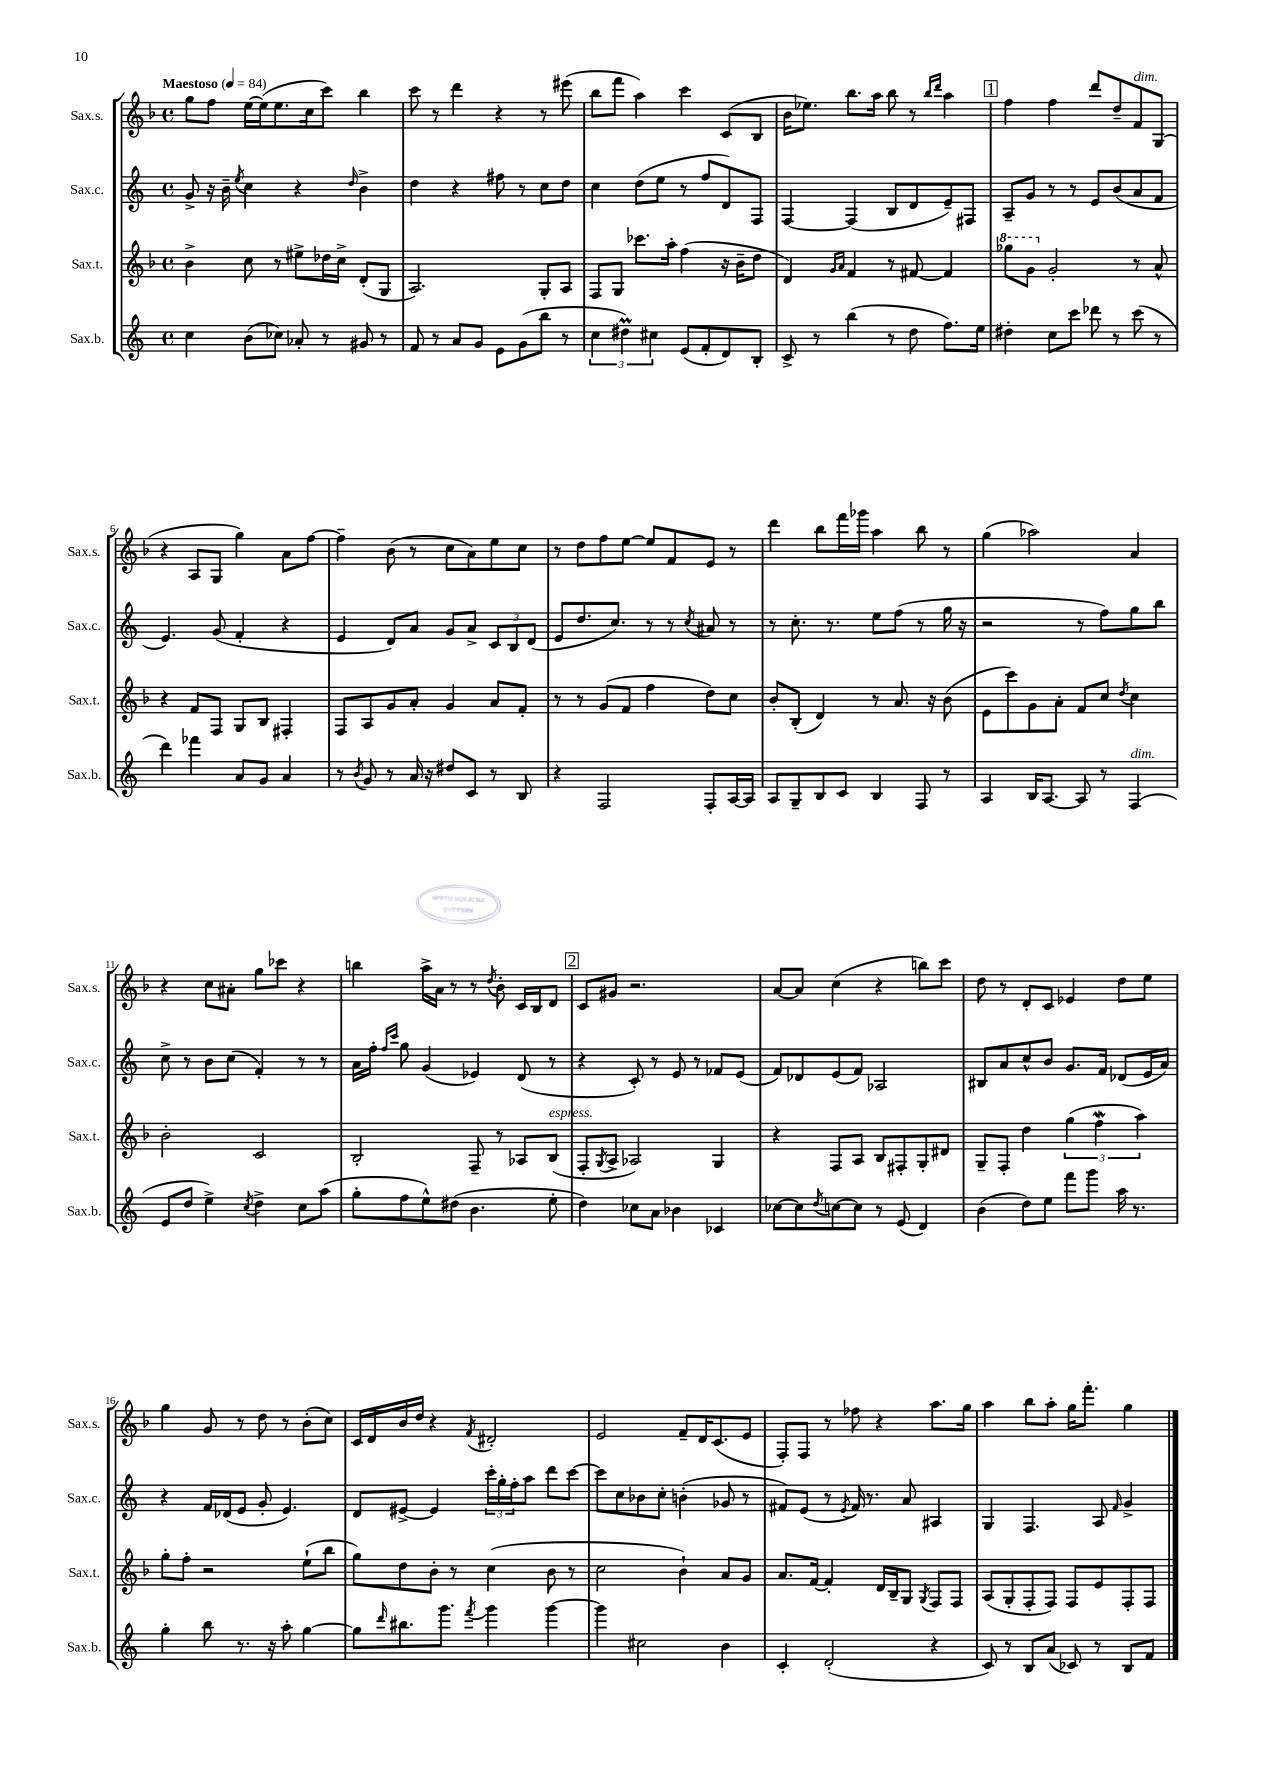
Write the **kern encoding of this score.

**kern	**kern	**kern	**kern
*staff4	*staff3	*staff2	*staff1
*clefG2	*clefG2	*clefG2	*clefG2
*k[]	*k[b-]	*k[]	*k[b-]
*M4/4	*M4/4	*M4/4	*M4/4
*met(c)	*met(c)	*met(c)	*met(c)
*MM84	*MM84	*MM84	*MM84
4cc	4b-^	8g^	8gg
.	.	16r	8ff
.	.	16b~	.
.	.	8qee	.
(8b	8cc	4cc	[16ee
.	.	.	(16ee]
8cc-)	8r	.	8.ee
8a-'	8ee#^	4r	.
.	.	.	16cc
8r	16dd-	.	8ccc)
.	16cc^	.	.
.	.	16qqdd	.
8g#	(8d'	4b^	4bb-
8r	8G	.	.
=	=	=	=
8f	2.A)	4dd	8ccc
8r	.	.	8r
8a	.	4r	4ddd
8g	.	.	.
8e	.	8ff#	4r
(8g	.	8r	.
8bb	8G'	8cc	8r
8r	8A	8dd	(8eee#
=	=	=	=
6cc	8F	4cc	8bb-
.	8G	.	8fff
6dd#)	.	.	.
.	8.ccc-	(8dd	4aa)
6cc#	.	.	.
.	.	8ee	.
.	16aa'	.	.
(8e	(4ff	8r	4ccc
8f'	.	8ff	.
8d)	16r	8d)	(8c
.	16b-~	.	.
8B'	8dd	8F	8B-
=	=	=	=
8c^	4d)	[4F	16b-
.	.	.	8.ee-)
8r	.	.	.
.	16qqg	.	.
.	16qqa	.	.
(4bb	4f	(4F]	8.bb-
.	.	.	16aa
8r	8r	8B	8bb-
8dd	[8f#	8d	8r
.	.	.	16qqbb-
.	.	.	16qqddd
8.ff)	4f#]	8e~)	4aa
.	.	8F#	.
16ee	.	.	.
=	=	=	=
4dd#'	8ggg-	8A~	4ff
.	8gg	8g	.
8cc	2g'	8r	4ff
8ccc	.	8r	.
8ddd-	.	8e	8ddd
8r	.	(8b	8dd~
(8ccc	8r	8a	8f
8r	8a^^	8f	(8G
=	=	=	=
4ddd)	4r	4.e)	4r
4fff-	8f	.	8A
.	8F	(8g	8G
8a	8G	4f'	4gg)
8g	8B-	.	.
4a	4F#'	4r	8a
.	.	.	[8ff
=	=	=	=
8r	8F	4e	4ff~]
8qb	.	.	.
8g	8A	.	.
8r	8g	8d)	(8b-
16a	8a'	8a	8r
16r	.	.	.
8dd#	4g	8g	8cc
8c	.	8a^	8a)
8r	8a	12c	8ee
.	.	12B	.
8B	8f'	.	8cc
.	.	(12d	.
=	=	=	=
4r	8r	8e	8r
.	8r	8.dd	8dd
2F	(8g	.	8ff
.	.	8.cc)	.
.	8f	.	[8ee
.	4ff	8r	8ee]
.	.	8r	8f
.	.	8qcc	.
8F'	8dd)	8a#	8e
[16A	8cc	8r	8r
16A]	.	.	.
=	=	=	=
8A	8b-'	8r	4ddd
8G~	(8B-'	8.cc'	.
8B	4d)	.	8bb-
.	.	8.r	.
8c	.	.	16fff
.	.	.	16ggg-
4B	8r	8ee	4aa
.	8.a	(8ff	.
8F	.	8r	8bb-
.	16r	.	.
8r	(8b-	16gg	8r
.	.	16r	.
=	=	=	=
4A	8e	2r	(4gg
.	8ccc)	.	.
16B	8g	.	2aa-)
[8.A	.	.	.
.	8a'	.	.
8A]	8f	8r	.
8r	8cc	8ff)	.
.	8qdd	.	.
(4F	4cc	8gg	4a
.	.	8bb	.
=	=	=	=
8e	2b-'	8cc^	4r
8dd	.	8r	.
4ee^)	.	8b	8cc
.	.	(8cc	8a#'
8qcc	.	.	.
4dd^	2c	4f')	8gg
.	.	.	8ccc-
8cc	.	8r	4r
(8aa	.	8r	.
=	=	=	=
8gg'	2B-'	16a	4bb
.	.	16ff'	.
.	.	16qqff	.
.	.	16qqccc	.
8ff	.	8gg	.
8ee^^)	.	(4g	16aa^
.	.	.	16a
(8dd#	.	.	8r
4.b	8F~	4e-)	8r
.	.	.	8qdd
.	8r	.	8b-'
.	8A-	(8d	16c
.	.	.	16B-
8ee'	(8B-	8r	8d
=	=	=	=
4dd)	8F'	4r	8c
.	8qG	.	.
.	8A^	.	8g#
8cc-	2A-)	8c')	2.r
8a	.	8r	.
4b-	.	8e	.
.	.	8r	.
4c-	4G	8f-	.
.	.	(8e	.
=	=	=	=
[8cc-	4r	8f)	[8a
8cc-]	.	8d-	8a]
8qdd	.	.	.
[8cc	8F	(8e	(4cc
8cc]	8A	8f)	.
8r	8B-	2A-	4r
(8e	8F#'	.	.
4d)	8G'	.	8bb)
.	8d#	.	8ccc
=	=	=	=
(4b	8G~	8B#	8dd
.	8F'	8a	8r
8dd)	4dd	8cc^^	8d'
8ee	.	8b	8c
8fff	(6gg	8.g	4e-
8ggg	.	.	.
.	6ff	.	.
.	.	16f	.
16aa	.	(8d-	8dd
8.r	.	.	.
.	6aa)	.	.
.	.	16e	8ee
.	.	16a)	.
=	=	=	=
4gg'	8gg'	4r	4gg
.	8ff'	.	.
8bb	2r	16f	8g
.	.	(16d-	.
8.r	.	8e	8r
.	.	8g'	8dd
16r	.	.	.
8aa'	.	4.e)	8r
[4gg	(8ee`	.	(8b-'
.	8bb-	.	8cc)
=	=	=	=
8gg]	8gg)	8d	16c
.	.	.	16d
16qqddd	.	.	.
8.bb#	8dd	[8e#^	16b-
.	.	.	16dd
.	8b-'	4e#]	4r
8.ggg	.	.	.
.	8r	.	.
8qfff	.	.	8qf
4ggg	(4cc	24ccc'	2d#'
.	.	24gg'	.
.	.	24ff'	.
.	.	8aa	.
[4ggg	8b-	8ddd	.
.	8r	[8ccc	.
=	=	=	=
4ggg]	2cc	8ccc]	2e
.	.	8cc	.
2cc#	.	8b-	.
.	.	8cc'	.
.	4b-`)	(4b'	8f~
.	.	.	16d
.	.	.	(8.c
4b	8a	8g-	.
.	8g	8r	8e
=	=	=	=
4c'	8.a	8f#)	8F')
.	.	(8e	8F
.	[16f	.	.
(2d'	4f']	8r	8r
.	.	8qe	.
.	.	16f#)	8ff-
.	.	8.r	.
.	16d	.	4r
.	16B-~	.	.
.	8G	8a	.
.	8qG	.	.
4r	8F	4A#	8.aa
.	8F	.	.
.	.	.	16gg
=	=	=	=
8c)	(8A	4G	4aa
8r	8G'	.	.
8B	8F'	4.F	8bb-
(8a	8F)	.	8aa'
8c-)	8F	.	16gg
.	.	.	8.fff'
8r	8e	8A	.
.	.	16qqf	.
8B	8F'	4g^	4gg
8f	8F	.	.
==	==	==	==
*-	*-	*-	*-
